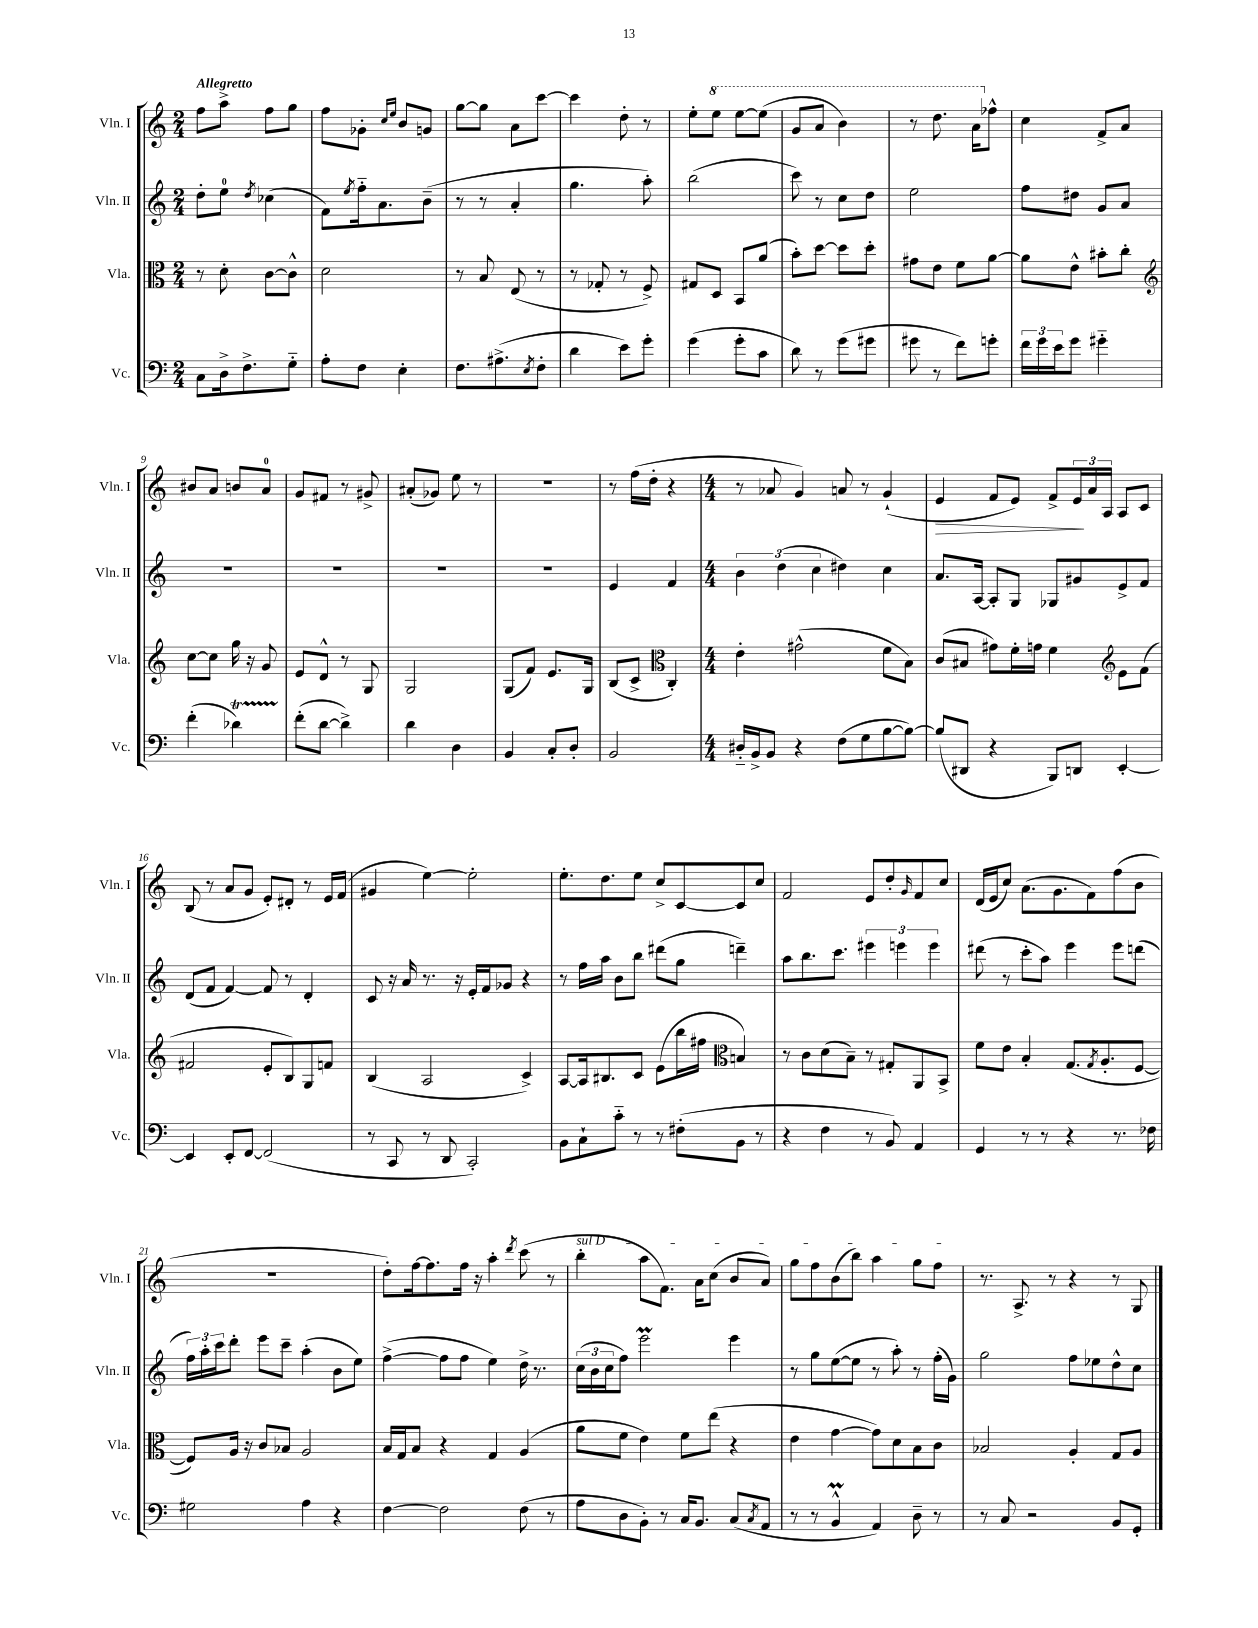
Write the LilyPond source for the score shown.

<<
\new StaffGroup <<
\new Staff = "s0" \with { instrumentName = "Vln. I" shortInstrumentName = "Vln. I" } {
    \clef treble \key c \major \numericTimeSignature \time 2/4 \tempo "Allegretto"
    f''8 a''8-> f''8 g''8 |
    f''8 ges'8-. \grace { c''16 e''16 } b'8 g'8 |
    g''8~ g''8 a'8 c'''8~ |
    c'''4 d''8-. r8 |
    e''8-. \ottava #1 e'''8 e'''8~ e'''8( |
    g''8 a''8 b''4) |
    r8 d'''8. a''16 \ottava #0 fes''8-^ |
    c''4 f'8-> a'8 |
    bis'8 a'8 b'8 a'8-0 |
    g'8 fis'8 r8 gis'8-> |
    ais'8-.( ges'8) e''8 r8 |
    r2 |
    r8 f''16( d''16-. r4 |
    \numericTimeSignature \time 4/4 r8 aes'8 g'4) a'8 r8 g'4-!( |
    e'4\> f'8 e'8) f'8-> \tuplet 3/2 { e'16\! a'16 a16 } a8 c'8 |
    b8( r8 a'8 g'8 e'8-.) dis'8-. r8 e'16 f'16( |
    gis'4 e''4~) e''2-. |
    e''8.-. d''8. e''8 c''8-> c'8~ c'8 c''8 |
    f'2 e'8 d''8-. \grace { g'16 } f'8 c''8 |
    d'16( e'16 c''8) a'8.( g'8. f'8) f''8( b'8 |
    R1 |
    d''8-.) f''16~ f''8. f''16 r16 a''4-. \acciaccatura { d'''8 } c'''8( r8 |
    \once \override TextSpanner.bound-details.left.text = \markup { \italic "sul D" } b''4-.\startTextSpan a''8 f'8.) a'16 c''8( b'8 a'8) |
    g''8 f''8 b'8( b''8) a''4 g''8 f''8\stopTextSpan |
    r8. a8.-> r8 r4 r8 g8 \bar "|." |
}
\new Staff = "s1" \with { instrumentName = "Vln. II" shortInstrumentName = "Vln. II" } {
    \clef treble \key c \major \numericTimeSignature \time 2/4
    d''8-. e''8-0 \acciaccatura { d''8 } ces''4( |
    f'8) \acciaccatura { e''8 } f''16-_ a'8. b'8--( |
    r8 r8 a'4-. |
    g''4. a''8-.) |
    b''2( |
    c'''8) r8 c''8 d''8 |
    e''2 |
    f''8 dis''8 g'8 a'8 |
    R2 |
    R2 |
    R2 |
    R2 |
    e'4 f'4 |
    \numericTimeSignature \time 4/4 \tuplet 3/2 { b'4 d''4( c''4 } dis''4) c''4 |
    a'8. a16~ a8-. g8 ges8 gis'8 e'8-> f'8 |
    d'8( f'8 f'4~) f'8 r8 d'4-. |
    c'8 r16 a'16 r8. r16 e'16-. f'16 ges'8 r4 |
    r8 f''16 a''16 b'8 b''8 dis'''8( g''8 d'''4--) |
    a''8 b''8. c'''8. \tuplet 3/2 { eis'''4 e'''4 e'''4 } |
    dis'''8( r8 c'''8-. a''8) e'''4 e'''8 d'''8( |
    \tuplet 3/2 { f''16) a''16-. c'''16 } d'''8-. e'''8 c'''8-- a''4-.( b'8 e''8) |
    f''4~->( f''8 f''8 e''4) d''16-> r8. |
    \tuplet 3/2 { c''16( b'16 c''16 } f''8) e'''2\prall e'''4 |
    r8 g''8 e''8~( e''8 r8 a''8-.) r8 f''16-.( g'16) |
    g''2 f''8 ees''8 d''8-^ c''8 \bar "|." |
}
\new Staff = "s2" \with { instrumentName = "Vla." shortInstrumentName = "Vla." } {
    \clef alto \key c \major \numericTimeSignature \time 2/4
    r8 d'8-. c'8~ c'8-^ |
    d'2 |
    r8 b8 e8( r8 |
    r8 ges8-. r8 f8->) |
    gis8 d8 b,8 a'8( |
    b'8-.) d''8~ d''8 d''8-. |
    gis'8 e'8 f'8 a'8~ |
    a'8 e'8-^ bis'8-. c''8-. |
    \clef treble c''8~ c''8 g''16 r16 g'8 |
    e'8 d'8-^ r8 g8 |
    g2 |
    g8( f'8) e'8. g16 |
    b8( c'8-> \clef alto c4-.) |
    \numericTimeSignature \time 4/4 e'4-. gis'2-^( f'8 b8) |
    c'8( bis8 gis'8) f'16-. g'16 f'4 e'8 f'8( |
    \clef treble fis'2 e'8-. b8) g8 f'8 |
    b4( a2 c'4->) |
    a8~ a16 bis8. c'8 e'8( b''16 fis''16 \clef alto b4) |
    r8 c'8 d'8( b8--) r8 gis8-. a,8 b,8-> |
    f'8 e'8 b4-. g8.( \acciaccatura { g8 } a8.-. f8~ |
    f8) a16 r16 c'8 bes8 a2 |
    b16 g16 b8 r4 g4 a4( |
    a'8 f'8 e'4) f'8 e''8( r4 |
    e'4 g'4~ g'8) d'8 b8 c'8 |
    bes2 a4-. g8 a8 \bar "|." |
}
\new Staff = "s3" \with { instrumentName = "Vc." shortInstrumentName = "Vc." } {
    \clef bass \key c \major \numericTimeSignature \time 2/4
    c8 d16-> f8.-> g8-_ |
    a8-. f8 e4-. |
    f8. ais8.->( \acciaccatura { e8 } f8-. |
    d'4 e'8) g'8-. |
    g'4( g'8-. c'8 |
    d'8) r8 g'8( gis'8 |
    gis'8 r8 f'8) g'8-. |
    \tuplet 3/2 { f'16 g'16 e'16 } g'8 gis'4-_ |
    f'4-.( des'4\startTrillSpan) |
    f'8-.\stopTrillSpan( d'8~ d'4->) |
    d'4 d4 |
    b,4 c8-. d8-. |
    b,2 |
    \numericTimeSignature \time 4/4 dis16-_ b,16-> b,8 r4 f8( g8 b8~ b8~) |
    b8( dis,8 r4 b,,8) d,8 e,4~-. |
    e,4 e,8-. f,8~ f,2( |
    r8 c,8 r8 d,8 c,2-.) |
    b,8 c8-! c'8-_ r8 r8 fis8-.( b,8 r8 |
    r4 f4 r8 b,8) a,4 |
    g,4 r8 r8 r4 r8. fes16 |
    gis2 a4 r4 |
    f4~ f2 f8( r8 |
    a8 d8 b,8-.) r8 c16 b,8. c8( \acciaccatura { c8 } a,8 |
    r8 r8 b,4-^\prall a,4) d8-- r8 |
    r8 c8 r2 b,8 g,8-. \bar "|." |
}
>>
>>
